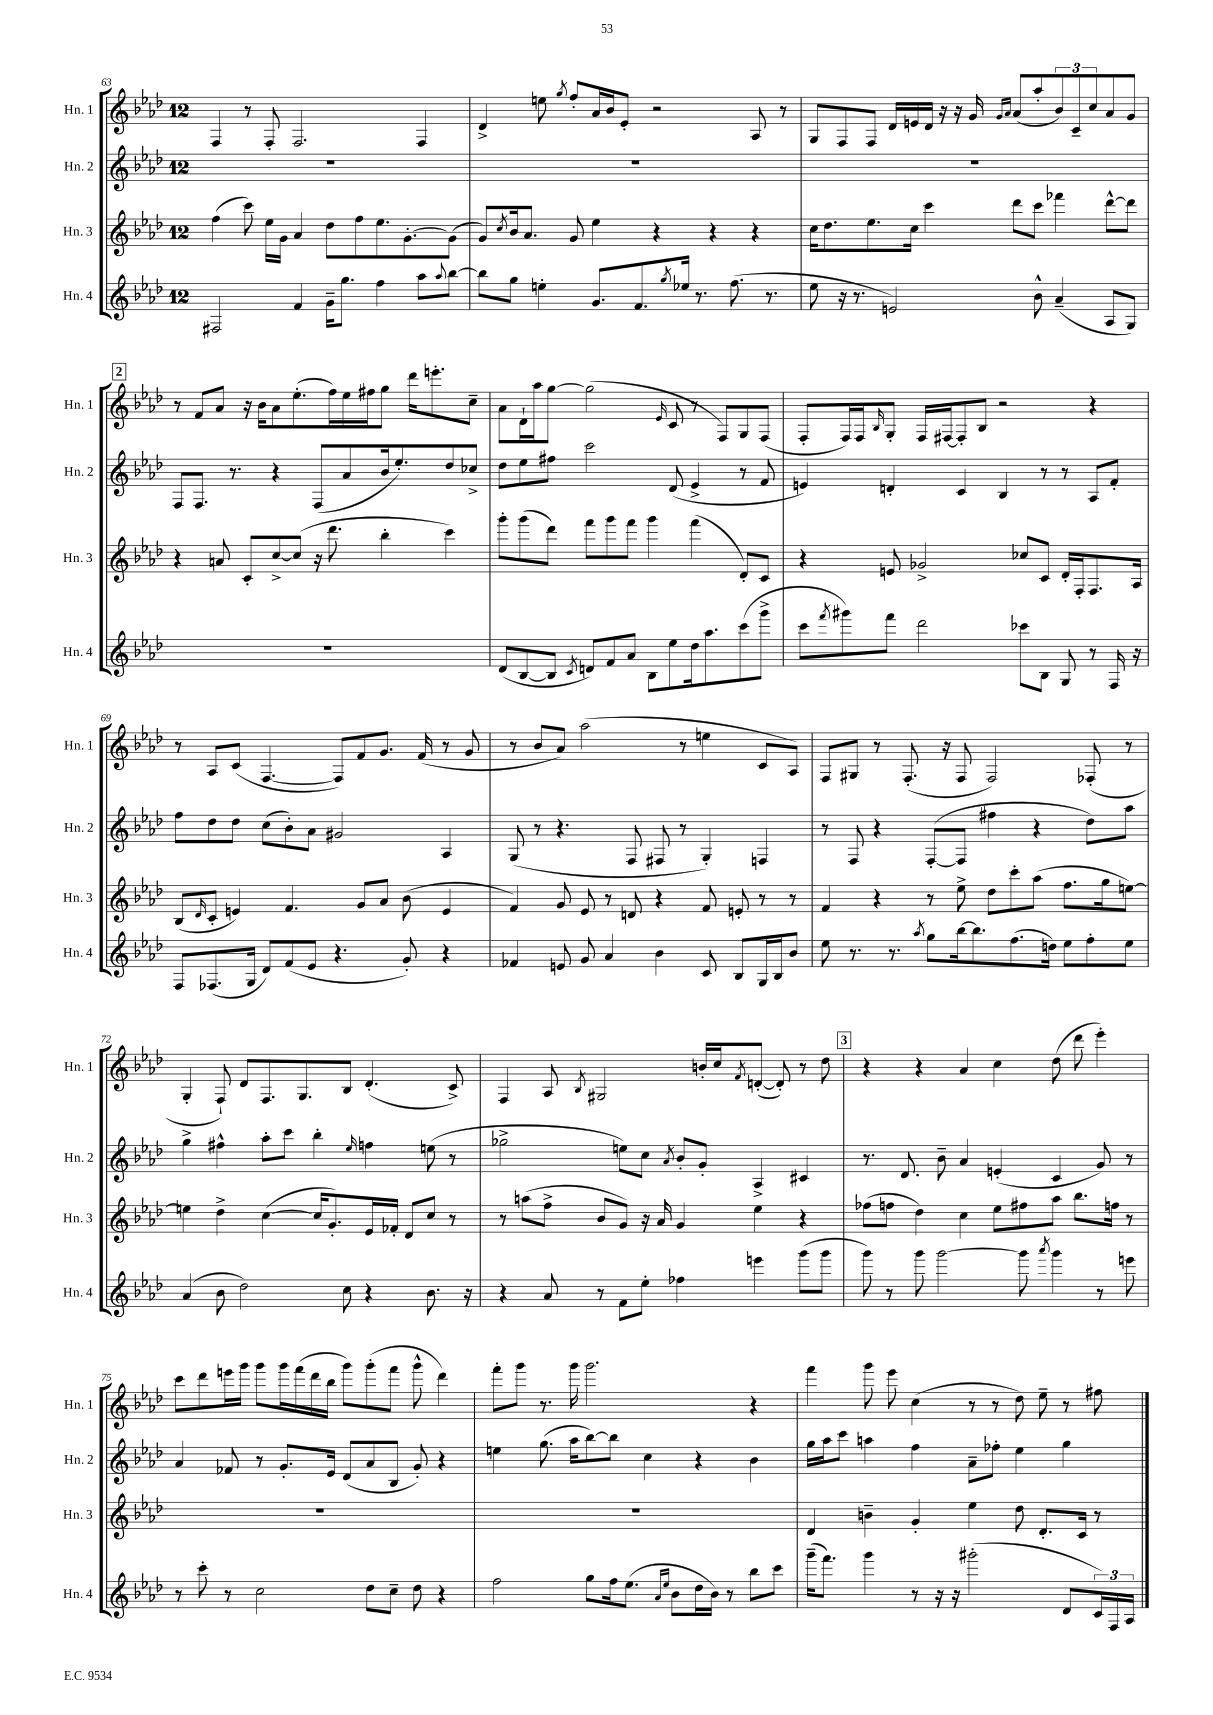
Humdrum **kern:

**kern	**kern	**kern	**kern
*part4	*part3	*part2	*part1
*staff4	*staff3	*staff2	*staff1
*I"Hn. 4	*I"Hn. 3	*I"Hn. 2	*I"Hn. 1
*I'Hn. 4	*I'Hn. 3	*I'Hn. 2	*I'Hn. 1
*clefG2	*clefG2	*clefG2	*clefG2
*k[b-e-a-d-]	*k[b-e-a-d-]	*k[b-e-a-d-]	*k[b-e-a-d-]
*M12/8	*M12/8	*M12/8	*M12/8
=63	=63	=63	=63
2F#X/	(4ff\	1.r	4F/
.	8ccc\)	.	8r
.	16ee-\LL	.	8F'/
.	16g\JJ	.	.
4f/	4a-/	.	2.F/
16g~\KL	8dd-\L	.	.
8.gg\J	.	.	.
.	8ff\	.	.
4ff\	8.ee-\	.	.
.	[8.g'\	.	.
8aa-\L	.	.	4F/
8qqaa-/	.	.	.
[8bb-\J	(8g\J]	.	.
=64	=64	=64	=64
8bb-\L]	8g/L)	1.r	4d-^/
.	8qcc/	.	.
8gg\J	16b-/k	.	.
.	8.a-/J	.	.
4een'\	.	.	8een\
.	.	.	8qgg/
.	8g/	.	8ff'/L
8.g/L	4ee-\	.	16a-/L
.	.	.	16b-/J
.	.	.	8e-'/J
8.f/	.	.	.
.	4r	.	2r
8qgg/	.	.	.
16ee-X/Jk	.	.	.
8.r	.	.	.
.	4r	.	.
(8.ff\	.	.	.
.	4r	.	8A-/
8.r	.	.	.
.	.	.	8r
=65	=65	=65	=65
8ee-\	16cc\KL	1.r	8G/L
.	8.dd-\	.	.
16r	.	.	8F/
8.r	.	.	.
.	8.ee-\	.	8F/J
2en/)	.	.	16d-/LL
.	16cc\Jk	.	16en/
.	4ccc\	.	16d-/JJ
.	.	.	16r
.	.	.	16r
.	.	.	16g/
.	.	.	16qqg/LL
.	.	.	16qqa-/JJ
.	8ddd-\L	.	(8a-/L
8b-^^\	8ccc\J	.	8aa-'/
(4a-~/	4fff-X\	.	12b-/)
.	.	.	12c~/
.	.	.	12cc/
8A-/L	[8ddd-^^\L	.	8a-/
8G/J)	8ddd-\J]	.	8g/J
!!LO:LB:g=z
!!LO:REH:place=s1:t=2
=66	=66	=66	=66
1.r	4r	8F/L	8r
.	.	8.F/J	8f/L
.	8an/	.	8a-/J
.	.	8.r	.
.	8c'/L	.	16r
.	.	.	16b-\KL
.	[8cc^/	4r	8a-\
.	(8cc/J]	.	(8.ee-'\
.	16r	(8F/L	.
.	8.ddd-\	.	16ff\L)
.	.	8a-/	16ee-\
.	.	.	16ff#X\J
.	4bb-'\	16b-/k	8gg\J
.	.	8.ee-'/)	.
.	.	.	16ddd-\KL
.	.	.	8.eeen'\
.	4ccc\)	8dd-/	.
.	.	8cc-X^/J	8cc~\J
=67	=67	=67	=67
(8d-/L	8ggg'\L	8dd-\L	8a-\L
[8B-/	(8ggg\	8ee-\	16d-`\L
.	.	.	16aa-\J
8B-/J]	8ddd-\J)	8ff#X\J	[8gg\J
8qc/	.	.	.
8dn/L)	8fff\L	2ccc\	(2gg\]
8f/	8ggg\	.	.
8a-/J	8fff\J	.	.
8B-\L	4ggg\	.	.
.	.	.	16qqe-/
8ee-\	.	(8d-/	8c/
16dd-\k	(4fff\	4e-^/	8r
8.aa-\	.	.	.
.	.	.	8F/L)
(8ccc\	8d-'/L)	8r	8G/
8ggg^\J	8c/J	8f/	(8F/J
=68	=68	=68	=68
8ccc\L	4r	4en/)	8F'/L
8qfff/	.	.	.
8ggg#X\)	.	.	16F/L)
.	.	.	16F/J
.	.	.	16qqB-/
8fff\J	8en/	4dn'/	8G'/J
2ddd-\	2g-X^/	.	16F/LL
.	.	.	[16F#X/J
.	.	4c/	8F#'/]
.	.	.	8B-/J
.	.	4B-/	2r
8ccc-X\L	8cc-X/L	.	.
8B-\J	8c/J	8r	.
8G/	16d-'/LL	8r	.
.	16F'/J	.	.
8r	8.F/	8A-/L	4r
16F/	.	8f'/J	.
16r	16A-/Jk	.	.
!!LO:LB:g=z
=69	=69	=69	=69
8F/L	(8B-/L	8ff\L	8r
.	16qqd-/	.	.
(8.F-X/	8c'/J	8dd-\	8A-/L
.	4en/)	8dd-\J	(8c/J
16G/Jk	.	.	.
8d-/L)	.	(8cc\L	[4.F/
(8f/	4.f/	8b-'\)	.
8e-/J	.	8a-\J	.
4.r	.	2g#X/	8F/L])
.	8g/L	.	8f/
.	8a-/J	.	8.g/J
8g'/)	(8b-\	.	.
.	.	.	(16f/
4r	4e/	4A-/	8r
.	.	.	8g/
=70	=70	=70	=70
4f-X/	4f/)	(8G/	8r
.	.	8r	8b-/L
8en/	8g/	4.r	8a-/J)
8g/	8e-/	.	(2aa-\
4a-/	8r	.	.
.	8dn/	8F/	.
4b-\	4r	8F#X/	.
.	.	8r	8r
8c/	8f/	4G'/)	4een\
8B-/L	8en'/	.	.
16G/L	8r	4Fn/	8c/L
16B-/J	.	.	.
8b-/J	8r	.	8A-/J)
=71	=71	=71	=71
8ee-\	4f/	8r	8F/L
8.r	.	8F/	8G#X/J
.	4r	4r	8r
8.r	.	.	.
.	.	.	(8.F'/
8qaa-/	.	.	.
8gg\L	8r	([8F'/L	.
.	.	.	16r
[16bb-\k	8ee-^\	8F/J]	8F/
8.bb-\]	.	.	.
.	8dd-\L	4ff#X\	2F/)
(8.ff\	8ccc'\	.	.
.	(8aa-\J	4r	.
16ddn\Jk)	.	.	.
8ee-\L	8.ff\L	.	.
8ff'\	.	8dd-\L)	(8F-X'/
.	16gg\k	.	.
8ee-\J	[8een\J)	8aa-\J	8r
!!LO:LB:g=z
=72	=72	=72	=72
(4a-/	4een\]	4gg^\	4G'/
8b-\	4dd-^\	4ff#X^^\	8F`/)
2dd-\)	.	.	8d-/L
.	([4cc\	8aa-'\L	8.F/
.	.	8ccc\J	.
.	.	.	8.G/
.	16cc/KL]	4bb-'\	.
.	8.g'/)	.	.
8cc\	.	.	8B-/J
.	.	16qqee-/	.
4r	16e-/L	4ffn\	(4.d-'/
.	16f-X'/JJ	.	.
.	8d-/L	.	.
8.b-\	8cc/J	(8een\	.
.	8r	8r	8c^/)
16r	.	.	.
=73	=73	=73	=73
4r	8r	2gg-X^\	4F/
.	(8aan\L	.	.
8a-/	8ff^\J	.	8A-/
.	.	.	8qB-/
8r	8b-/L	.	2G#X/
8f\L	8g/J)	8een\L)	.
8ee-'\J	16r	8cc\J	.
.	16a-/	.	.
.	.	8qa-/	.
4ff-X\	4g/	8b-'/L	.
.	.	8g'/J	16bn'/LL
.	.	.	16cc/J
.	.	.	8qf/
4eeen\	4ee-\	4A-^/	([8dn'/J
.	.	.	8d'/])
(8ggg\L	4r	4c#X/	8r
8ggg\J	.	.	8dd-\
!!LO:REH:place=s1:t=3
=74	=74	=74	=74
8ggg\)	(8ff-X\L	8.r	4r
8r	8ffn\J	.	.
.	.	8.d-/	.
8ggg\	4dd-\)	.	4r
[2ggg\	.	8b-~\	.
.	4cc\	4a-/	4a-/
.	8ee-\L	(4en'/	4cc\
8ggg\]	8ff#X\	.	.
8qaaa-/	.	.	.
4ggg\	8aa-\J	4c/	(8dd-\
.	8.bb-\L	.	8ddd-\
8r	.	8g/)	4eee-'\)
.	16ffn\Jk	.	.
8eeen\	8r	8r	.
!!LO:LB:g=z
=75	=75	=75	=75
8r	1.r	4a-/	8ccc\L
8ccc'\	.	.	8ddd-\
8r	.	8f-X/	16eeen\L
.	.	.	16ggg\JJ
2cc\	.	8r	8ggg\L
.	.	8.g'/L	16ggg\L
.	.	.	(16fff\
.	.	.	16ddd-\
.	.	16e-/Jk	16bb-\JJ
.	.	(8d-/L	8ggg\L)
8dd-\L	.	8a-/	(8ggg'\
8cc~\J	.	8B-/J	8fff\J
8dd-\	.	8g'/)	8ggg^^\
4r	.	4r	4ddd-\)
=76	=76	=76	=76
2ff\	1.r	4een\	8fff'\L
.	.	.	8ggg\J
.	.	(8.gg\	8.r
.	.	16aa-\KL	16ggg\
8gg\L	.	[8bb-\)	2.ggg\
16ff\k	.	8bb-\J]	.
(8.ee-\J	.	.	.
.	.	4cc\	.
16qqa-/LL	.	.	.
16qqee-/JJ	.	.	.
8b-\L	.	.	.
16dd-\L	.	4r	.
16b-\JJ)	.	.	.
8r	.	.	.
8bb-\L	.	4b-\	4r
8ccc\J	.	.	.
=77	=77	=77	=77
(16ggg~\KL	4d-/	16gg\LL	4fff\
8.fff\J)	.	16aa-\J	.
.	.	8ccc\J	.
4ggg\	4bn~\	4aan\	8ggg\
.	.	.	8eee-\
8r	4g'/	4ff\	(4cc\
16r	.	.	.
16r	.	.	.
(2ggg#X'\	4ee-\	8a-~\L	8r
.	.	8ff-X'\J	8r
.	8dd-\	4ee-\	8dd-\)
.	8.d-'/L	.	8ee-~\
8d-/L	.	4gg\	8r
.	16c/Jk	.	.
24c/L)	8r	.	8ff#X\
24F/	.	.	.
24A-/JJ	.	.	.
==	==	==	==
*-	*-	*-	*-
